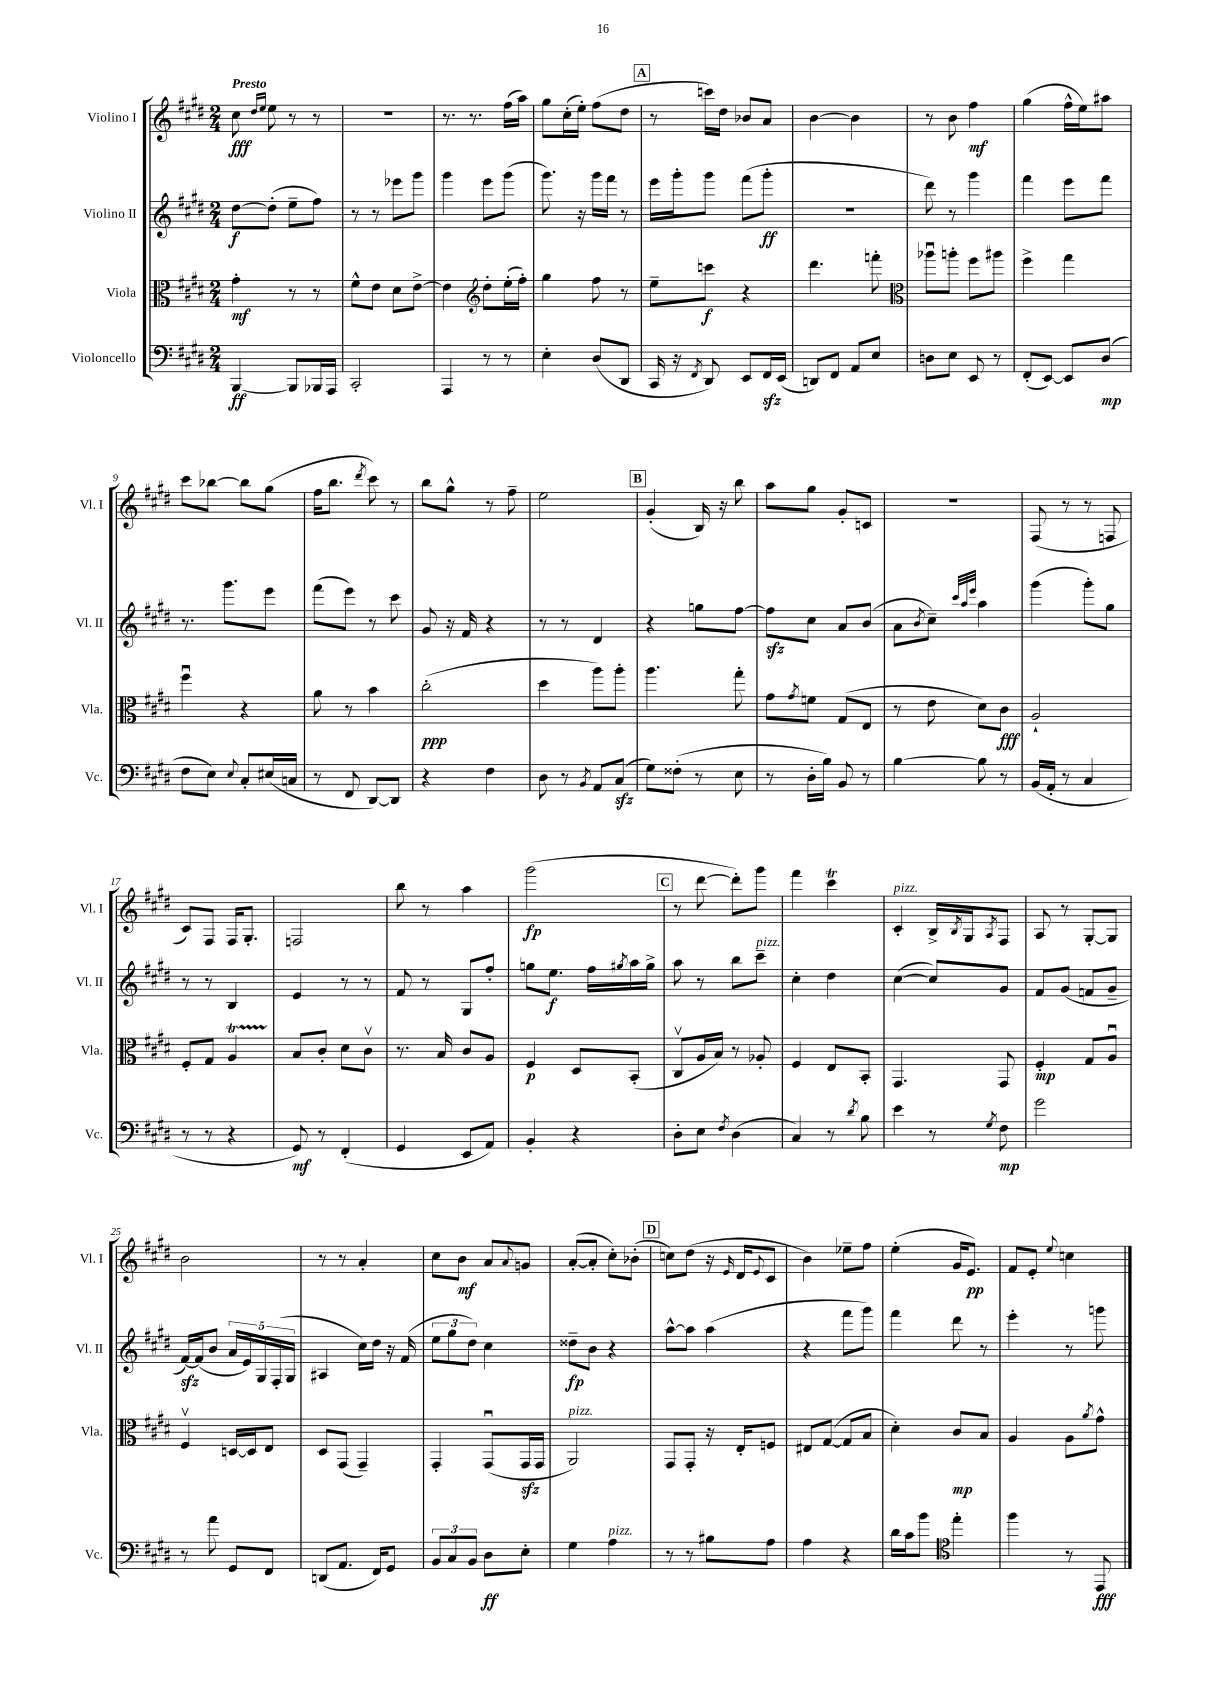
<<
\new StaffGroup <<
\new Staff = "s0" \with { instrumentName = "Violino I" shortInstrumentName = "Vl. I" } {
    \clef treble \key e \major \numericTimeSignature \time 2/4 \tempo "Presto"
    cis''8\fff \grace { dis''16 e''16 } e''8 r8 r8 |
    r2 |
    r8. r8. fis''16( a''16) |
    gis''8 cis''16-.( e''16-.) fis''8( dis''8 |
    \mark \markup { \box "A" } r8 c'''16) dis''16 bes'8 a'8 |
    b'4~ b'4 |
    r8 b'8 fis''4\mf |
    gis''4( fis''16-^ e''16) ais''8 |
    cis'''8 bes''8~ bes''8 gis''8( |
    fis''16 b''8. \acciaccatura { dis'''8 } cis'''8) r8 |
    b''8 gis''8-^ r8 fis''8-- |
    e''2 |
    \mark \markup { \box "B" } gis'4-.( b16) r16 b''8 |
    a''8 gis''8 gis'8-. c'8 |
    r2 |
    fis8( r8 r8 f8 |
    cis'8) fis8 fis16 gis8.-. |
    f2 |
    b''8 r8 a''4 |
    gis'''2\fp( |
    \mark \markup { \box "C" } r8 dis'''8~ dis'''8-.) gis'''8 |
    fis'''4 cis'''4\trill |
    cis'4-.^\markup { \italic "pizz." } b16-> \acciaccatura { b8 } gis16 \acciaccatura { a8 } fis8 |
    a8 r8 gis8~-. gis8 |
    b'2 |
    r8 r8 a'4-. |
    cis''8 b'8\mf a'8 \appoggiatura { a'8 } g'8 |
    a'8~-.( a'8-. cis''8-.) bes'8-.( |
    \mark \markup { \box "D" } c''8) dis''8( r16 \grace { e'16 } dis'16 \appoggiatura { e'8 } cis'8 |
    b'4) ees''8-- fis''8 |
    e''4-.( gis'16 e'8.\pp) |
    fis'8 e'8-. \appoggiatura { e''8 } c''4 \bar "|." |
}
\new Staff = "s1" \with { instrumentName = "Violino II" shortInstrumentName = "Vl. II" } {
    \clef treble \key e \major \numericTimeSignature \time 2/4
    dis''8~\f dis''8-.( e''8-- fis''8) |
    r8 r8 ees'''8 gis'''8 |
    gis'''4 e'''8 gis'''8( |
    gis'''8.) r16 gis'''16 fis'''16 r8 |
    \mark \markup { \box "A" } e'''16 gis'''16-. gis'''8 fis'''8( gis'''8-.\ff |
    R2 |
    dis'''8) r8 gis'''4 |
    fis'''4 e'''8 fis'''8 |
    r8. gis'''8. e'''8 |
    fis'''8( e'''8) r8 cis'''8 |
    gis'8 r16 fis'16 r4 |
    r8 r8 dis'4 |
    \mark \markup { \box "B" } r4 g''8 fis''8~ |
    fis''8\sfz cis''8 a'8 b'8( |
    a'8 \acciaccatura { b'8 } cis''8--) \grace { cis'''32 a''32 e'''32 } a''4 |
    gis'''4( gis'''8-.) gis''8 |
    r8 r8 b4 |
    e'4 r8 r8 |
    fis'8 r8 gis8 fis''8-. |
    g''8 e''8.\f fis''16 \acciaccatura { gis''8 } a''16 gis''16-> |
    \mark \markup { \box "C" } a''8 r8 b''8 cis'''8--^\markup { \italic "pizz." } |
    cis''4-. dis''4 |
    cis''4~( cis''8) gis'8 |
    fis'8 gis'8( f'8 gis'8-- |
    fis'16~\sfz) fis'16( b'8 \tuplet 5/4 { a'16 e'16) gis16 fis16-.( gis16 } |
    ais4 cis''16) dis''16 r16 fis'16( |
    \tuplet 3/2 { e''8 gis''8 dis''8) } cis''4 |
    disis''8--\fp b'8 r4 |
    \mark \markup { \box "D" } a''8~-^ a''8 a''4( |
    r4 fis'''8 gis'''8) |
    fis'''4 dis'''8 r8 |
    e'''4-. r8 g'''8 \bar "|." |
}
\new Staff = "s2" \with { instrumentName = "Viola" shortInstrumentName = "Vla." } {
    \clef alto \key e \major \numericTimeSignature \time 2/4
    gis'4-.\mf r8 r8 |
    fis'8-^ e'8 dis'8 e'8~-> |
    e'4 \clef treble dis''8-. e''16-.( fis''16-.) |
    gis''4 fis''8 r8 |
    \mark \markup { \box "A" } e''8-- c'''8\f r4 |
    dis'''4. f'''8-. |
    \clef alto aes''8\downbow a''8-. fis''8 ais''8 |
    fis''4-> gis''4 |
    fis''4\downbow r4 |
    a'8 r8 b'4 |
    cis''2-.\ppp( |
    dis''4 a''8) a''8-. |
    \mark \markup { \box "B" } a''4. gis''8-. |
    gis'8 \acciaccatura { gis'8 } f'8 gis8( e8 |
    r8 e'8 dis'8) cis'8\fff |
    a2-! |
    fis8-. gis8 a4\startTrillSpan |
    b8\stopTrillSpan cis'8-. dis'8 cis'8\upbow |
    r8. b16 cis'8 a8 |
    fis4\p dis8 b,8-.( |
    \mark \markup { \box "C" } cis8\upbow a16 b16) r8 aes8-. |
    fis4 e8 b,8-. |
    gis,4. gis,8 |
    fis4-.\mp gis8 a8\downbow |
    fis4\upbow d16~ d16 e8 |
    dis8 gis,8( gis,4--) |
    gis,4-. gis,8\downbow( gis,16\sfz gis,16 |
    a,2^\markup { \italic "pizz." }) |
    \mark \markup { \box "D" } gis,8 gis,8-. r16 e16-. f8 |
    eis8 gis8~( gis8 b8 |
    dis'4-.) cis'8\mp b8 |
    a4 a8 \acciaccatura { a'8 } gis'8-^ \bar "|." |
}
\new Staff = "s3" \with { instrumentName = "Violoncello" shortInstrumentName = "Vc." } {
    \clef bass \key e \major \numericTimeSignature \time 2/4
    b,,4~\ff b,,8 bes,,16 a,,16 |
    cis,2-. |
    a,,4 r8 r8 |
    e4-. dis8( dis,8 |
    \mark \markup { \box "A" } cis,16 r16 \acciaccatura { fis,8 } dis,8) e,8 fis,16\sfz e,16( |
    d,8) fis,8 a,8 e8 |
    d8 e8 e,8 r8 |
    fis,8-.( e,8~) e,8 dis8\mp( |
    fis8 e8) \appoggiatura { e8 } cis8-. eis16( c16 |
    r8 fis,8 dis,8~) dis,8 |
    r4 fis4 |
    dis8 r8 \acciaccatura { b,8 } a,8 cis8\sfz( |
    \mark \markup { \box "B" } gis8) fisis8-.( r8 e8 |
    r8 dis16-. b16) b,8 r8 |
    b4~ b8 r8 |
    b,16( a,16-. r8 cis4 |
    r8 r8 r4 |
    gis,8\mf) r8 fis,4-.( |
    gis,4 e,8 a,8) |
    b,4-. r4 |
    \mark \markup { \box "C" } dis8-. e8 \acciaccatura { fis8 } dis4( |
    cis4) r8 \acciaccatura { dis'8 } b8 |
    e'4 r8 \acciaccatura { gis8 } fis8\mp |
    gis'2 |
    r8 a'8 gis,8 fis,8 |
    d,8( a,8. fis,16) gis,8 |
    \tuplet 3/2 { b,8 cis8 b,8 } dis8\ff e8-. |
    gis4 a4^\markup { \italic "pizz." } |
    \mark \markup { \box "D" } r8 r8 bis8 a8 |
    a4 r4 |
    dis'16 cis'16 b'8 \clef tenor e''4-. |
    fis''4 r8 e,8\fff \bar "|." |
}
>>
>>
